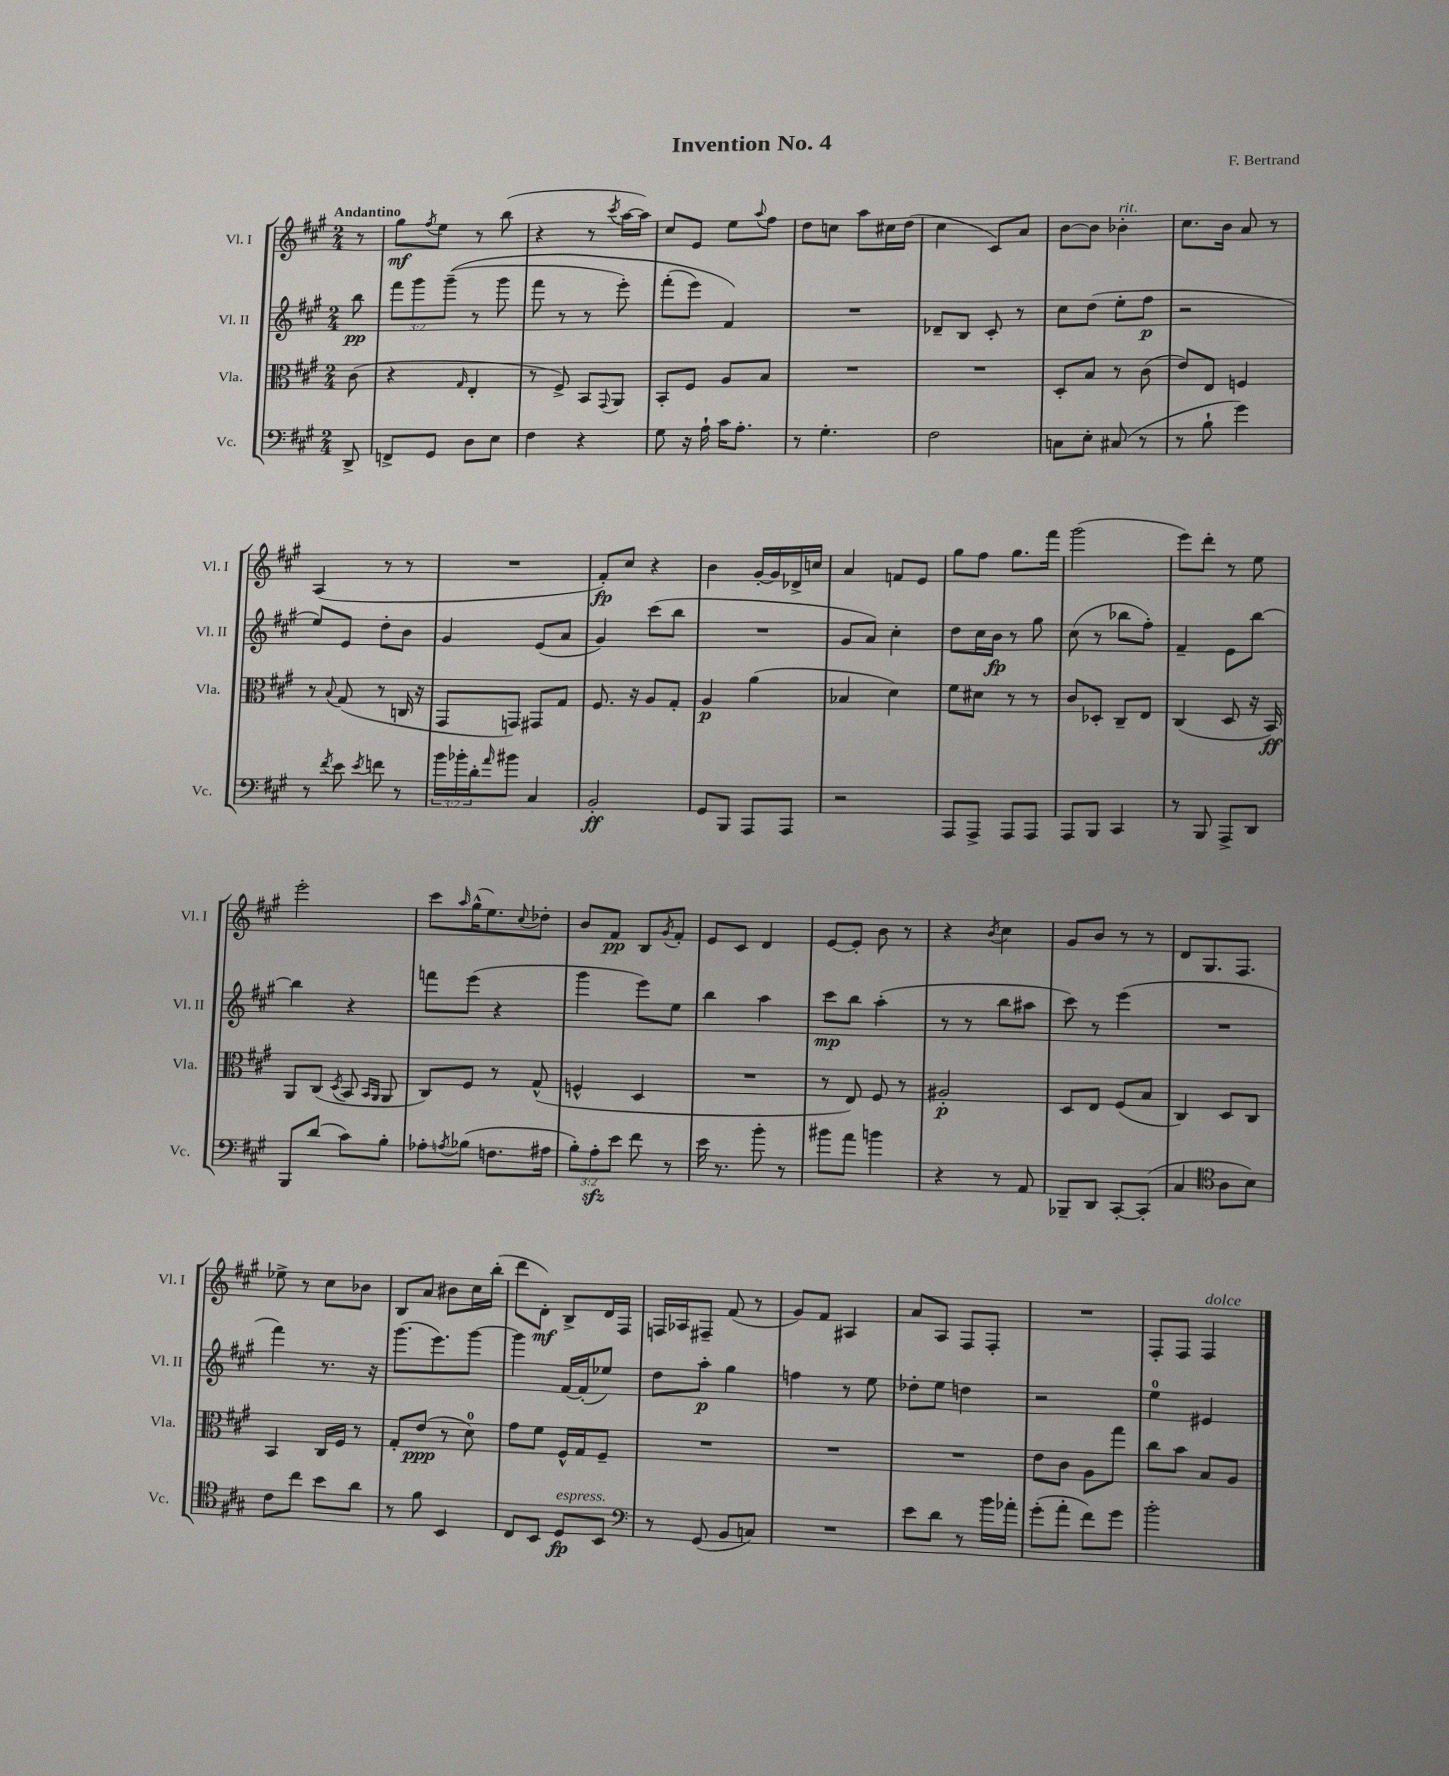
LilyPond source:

\header { title = "Invention No. 4" composer = "F. Bertrand" }
<<
\new StaffGroup <<
\new Staff = "s0" \with { instrumentName = "Vl. I" shortInstrumentName = "Vl. I" } {
    \clef treble \key a \major \numericTimeSignature \time 2/4 \partial 8 \tempo "Andantino"
    r8 |
    gis''8\mf \acciaccatura { fis''8 } e''8 r8 b''8( |
    r4 r8 \acciaccatura { cis'''8 } a''16~ a''16) |
    cis''8 e'8 e''8 \appoggiatura { a''8 } fis''8 |
    d''8 c''8 a''8 cis''16 d''16( |
    cis''4 cis'8) a'8 |
    b'8~ b'8 bes'4-.^\markup { \italic "rit." } |
    cis''8. b'16 a'8 r8 |
    a4( r8 r8 |
    R2 |
    fis'8-.\fp) cis''8 r4 |
    b'4 gis'16~-. gis'16 des'16-> c''16 |
    a'4 f'8 e'8 |
    gis''8 fis''8 gis''8. fis'''16 |
    gis'''2( |
    e'''8) d'''8-. r8 e''8 |
    e'''2-. |
    cis'''8 \grace { a''16 } gis''16-^( e''8.) \appoggiatura { cis''8 } des''8-. |
    b'8 fis'8\pp b8 \acciaccatura { gis'8 } fis'8-. |
    e'8 cis'8 d'4 |
    e'8~ e'8-. b'8 r8 |
    r4 \acciaccatura { b'8 } cis''4 |
    gis'8 b'8 r8 r8 |
    d'8 gis8. fis8. |
    ees''8-> r8 cis''8 bes'8 |
    b8 a'8 bis'8 cis''16 b''16-.( |
    d'''8 d'8-.\mf) b8-> d'16 fis16 |
    f16 aes16 fis8-- fis'8( r8 |
    gis'8) fis'8 ais4 |
    a'8 a8 fis8 fis8-. |
    R2 |
    fis8-. fis8 fis4^\markup { \italic "dolce" } \bar "|." |
}
\new Staff = "s1" \with { instrumentName = "Vl. II" shortInstrumentName = "Vl. II" } {
    \clef treble \key a \major \numericTimeSignature \time 2/4 \override Staff.TupletNumber.text = #tuplet-number::calc-fraction-text \partial 8
    b''8\pp |
    \tuplet 3/2 { fis'''8 gis'''8 gis'''8--(\( } r8 gis'''8 |
    fis'''8 r8 r8 e'''8-.) |
    fis'''8-.( e'''8) fis'4\) |
    R2 |
    des'8-- b8 cis'8-. r8 |
    cis''8 d''8( e''8-. fis''8\p |
    r2 |
    e''8) e'8 d''8-. b'8 |
    gis'4 e'8( a'8 |
    gis'4) cis'''8( b''8 |
    R2 |
    gis'8 a'8) cis''4-. |
    d''8 cis''16 b'16\fp r8 gis''8 |
    cis''8( r8 bes''8 fis''8-.) |
    fis'4-- e'8 b''8~ |
    b''4 r4 |
    f'''8 e'''8( r4 |
    gis'''4 e'''8) e''8 |
    b''4 a''4 |
    cis'''8\mp b''8 a''4-.( |
    r8 r8 b''8 ais''8 |
    cis'''8) r8 e'''4( |
    R2 |
    fis'''4) r8. r16 |
    gis'''8.( e'''8.) gis'''8~ |
    gis'''4 fis'16~ fis'16-.( ees''8) |
    d''8 a''8-.\p gis''4 |
    f''4 r8 e''8 |
    des''8-. e''8 d''4 |
    r2 |
    e''4-0 eis'4 \bar "|." |
}
\new Staff = "s2" \with { instrumentName = "Vla." shortInstrumentName = "Vla." } {
    \clef alto \key a \major \numericTimeSignature \time 2/4 \partial 8
    cis'8( |
    r4 \grace { gis16 } e4-. |
    r8 fis8->) b,8 \appoggiatura { gis,8 } a,8 |
    b,8-. fis8 a8 b8 |
    R2 |
    R2 |
    d8-. b8 r8 cis'8( |
    e'8) e8 f4 |
    r8 \appoggiatura { b8 } gis8( r8 c16 r16 |
    gis,8 g,8) gis,8 gis8 |
    fis8. r16 a8 gis8-. |
    a4\p a'4( |
    bes4 d'4) |
    fis'8 dis'8 r8 r8 |
    cis'8 des8-. cis8-- e8 |
    cis4( d8 r16 b,16\ff) |
    a,8 cis8( \acciaccatura { d8 } b,8 \grace { b,16 a,16 } a,8 |
    cis8) fis8 r8 gis8-^( |
    f4-^ d4 |
    R2 |
    r8 e8) fis8 r8 |
    ais2-.\p |
    d8 e8 fis8( b8 |
    cis4) d8 cis8 |
    b,4 cis16 fis16 r8 |
    gis8-. e'8\ppp( r8 d'8-0) |
    gis'8 fis'8 fis16-^ gis16 fis8-- |
    R2 |
    R2 |
    R2 |
    e'8 cis'8 a8 gis''8 |
    cis''8 b'8 b8 a8 \bar "|." |
}
\new Staff = "s3" \with { instrumentName = "Vc." shortInstrumentName = "Vc." } {
    \clef bass \key a \major \numericTimeSignature \time 2/4 \override Staff.TupletNumber.text = #tuplet-number::calc-fraction-text \partial 8
    d,8-> |
    f,8-> gis,8 d8 e8 |
    fis4 r4 |
    gis8 r16 a16-! cis'16 a8.-. |
    r8 gis4.-. |
    fis2 |
    c8 e8-. cis8( r8 |
    r8 b8-! gis'4) |
    r8 \acciaccatura { fis'8 } e'8 \acciaccatura { e'8 } f'8 r8 |
    \tuplet 3/2 { b'16 bes'16-. d'16-. } \grace { a'16 } bis'8 cis4 |
    b,2-.\ff |
    gis,8 b,,8 a,,8 a,,8 |
    r2 |
    a,,8 a,,8-> a,,8 a,,8 |
    a,,8 b,,8 cis,4 |
    r8 b,,8 a,,8-> d,8 |
    b,,8 d'8( cis'8) b8-. |
    aes8-. \acciaccatura { a8 } bes8( f8. ais16 |
    \tuplet 3/2 { b8-.) a8-.\sfz e'8 } fis'8 r8 |
    e'16 r8. b'8-. r8 |
    bis'8 a'8 b'4 |
    r4 r8 a,8 |
    bes,,8-- d,8 cis,8~-. cis,8-.( |
    cis4 \clef tenor a8 b8) |
    cis'8 cis''8 b'8 a'8 |
    r8 fis'8 b,4 |
    cis8 b,8 d8\fp^\markup { \italic "espress." } b,8 |
    \clef bass r8 gis,8( b,8 c8) |
    R2 |
    e'8 d'8 r8 b'16 aes'16-. |
    gis'8-.( a'8-. fis'8) gis'8 |
    b'2-. \bar "|." |
}
>>
>>
\layout { \context { \Score \remove "Bar_number_engraver" } }
